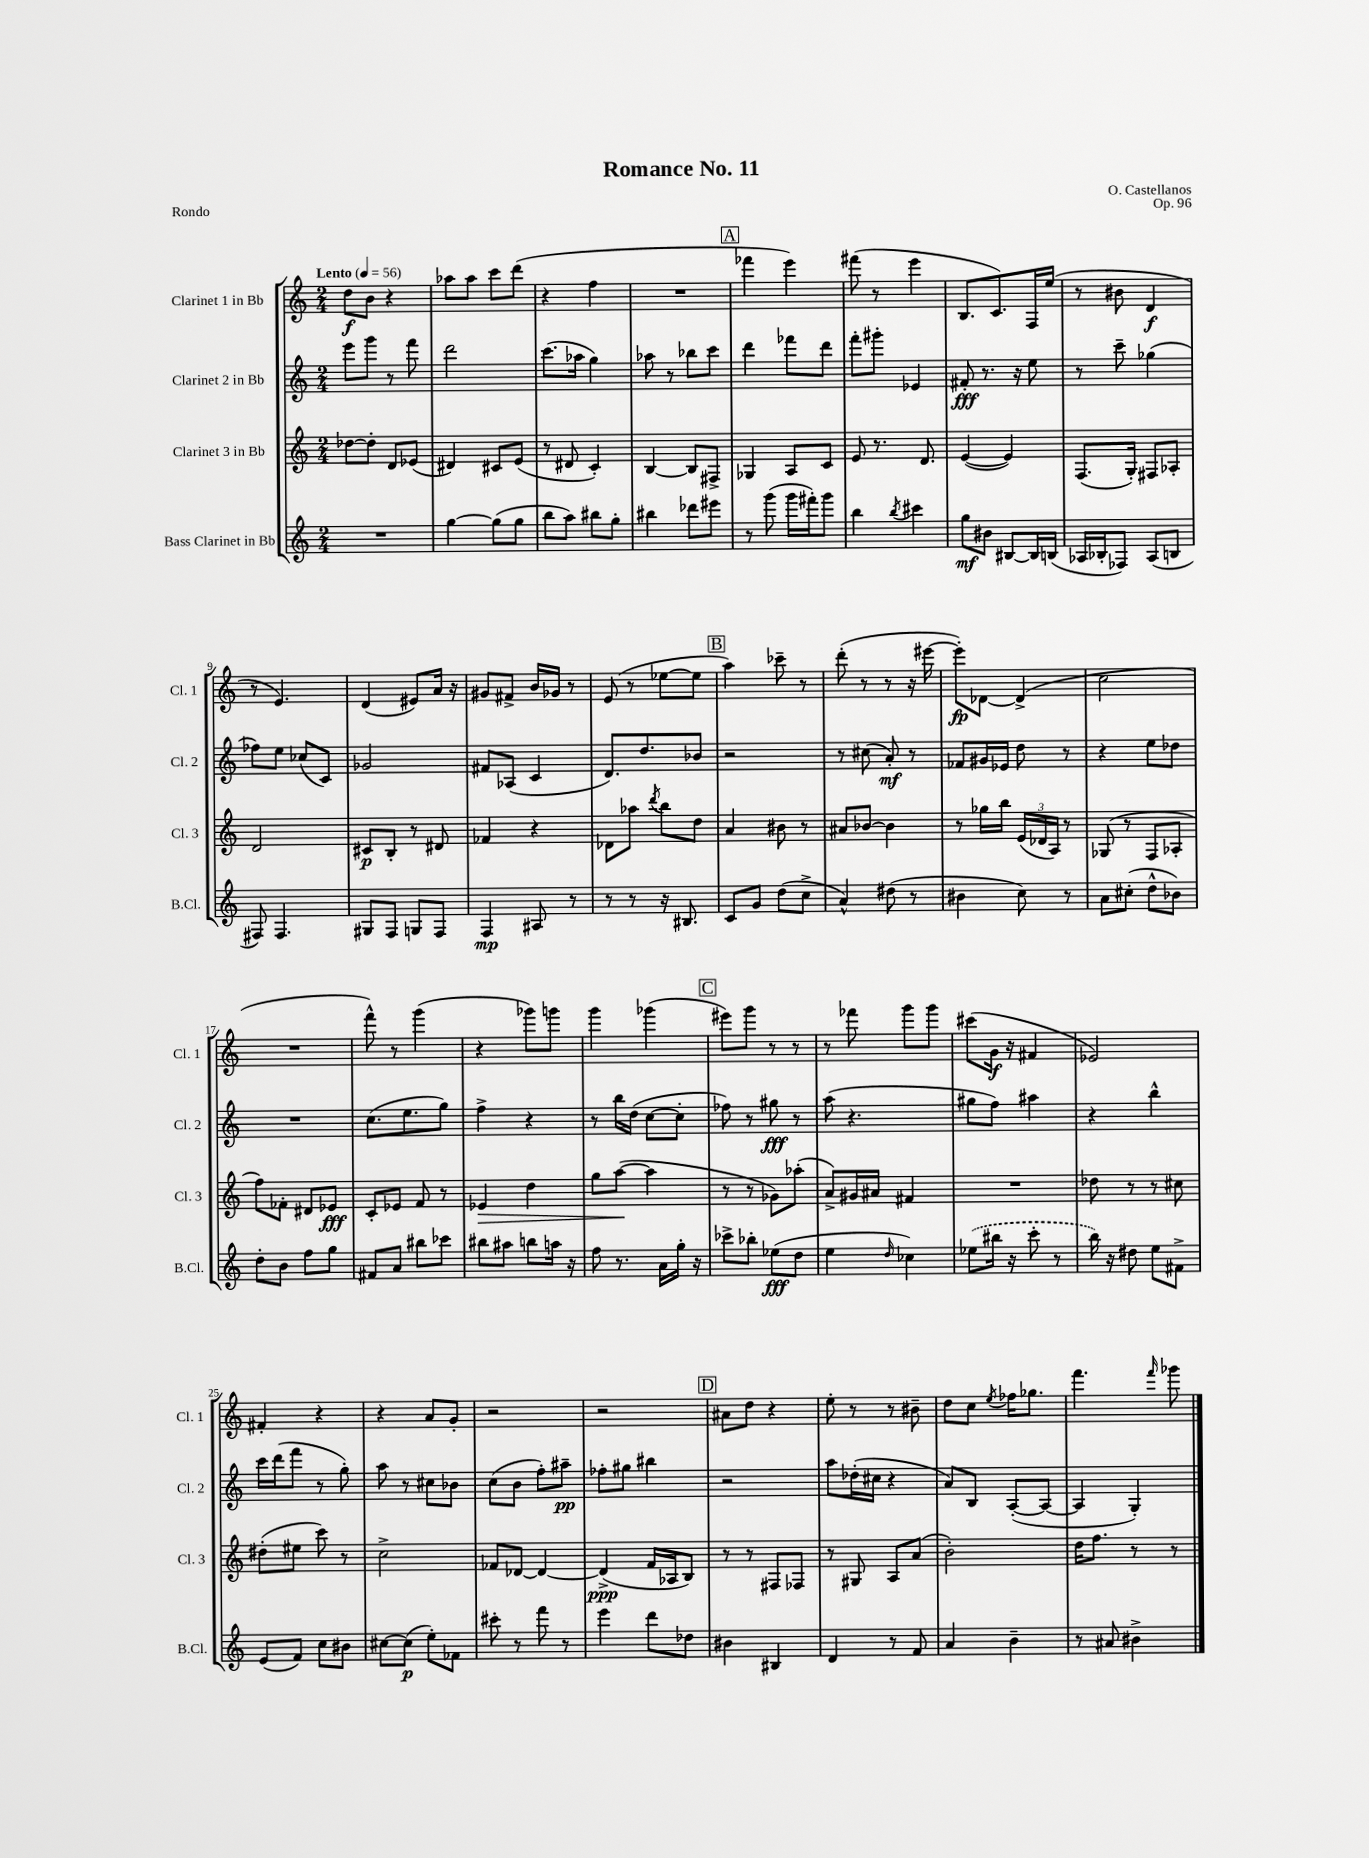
\header { title = "Romance No. 11" composer = "O. Castellanos" opus = "Op. 96" piece = "Rondo" }
<<
\new StaffGroup <<
\new Staff = "s0" \with { instrumentName = "Clarinet 1 in Bb" shortInstrumentName = "Cl. 1" } {
    \clef treble \key c \major \numericTimeSignature \time 2/4 \tempo "Lento" 4 = 56
    d''8\f b'8 r4 |
    aes''8 aes''8 c'''8 d'''8( |
    r4 f''4 |
    R2 |
    \mark \markup { \box "A" } fes'''4 e'''4) |
    fis'''8( r8 e'''4 |
    b8. c'8.) f16 e''16( |
    r8 bis'8 d'4\f |
    r8 e'4.) |
    d'4( eis'8) a'16 r16 |
    gis'8 fis'8-> b'16 ges'16 r8 |
    e'8( r8 ees''8~ ees''8 |
    \mark \markup { \box "B" } a''4) ces'''8-- r8 |
    d'''8-.( r8 r8 r16 eis'''16~ |
    eis'''8-.\fp) des'8~ des'4->( |
    c''2 |
    R2 |
    f'''8-^) r8 g'''4( |
    r4 ges'''8) g'''8 |
    g'''4 ges'''4( |
    \mark \markup { \box "C" } eis'''8) g'''8 r8 r8 |
    r8 fes'''8 g'''8 g'''8 |
    cis'''8( g'16\f r16 fis'4 |
    ees'2) |
    fis'4-. r4 |
    r4 a'8 g'8-. |
    r2 |
    r2 |
    \mark \markup { \box "D" } ais'8 d''8 r4 |
    e''8-. r8 r8 bis'8-- |
    d''8 c''8 \acciaccatura { e''8 } fes''16 ges''8. |
    f'''4. \grace { f'''16 } ges'''8 \bar "|." |
}
\new Staff = "s1" \with { instrumentName = "Clarinet 2 in Bb" shortInstrumentName = "Cl. 2" } {
    \clef treble \key c \major \numericTimeSignature \time 2/4
    e'''8 g'''8 r8 f'''8 |
    d'''2 |
    c'''8.( aes''16 g''4) |
    aes''8 r8 bes''8 c'''8 |
    \mark \markup { \box "A" } d'''4 fes'''8 d'''8 |
    f'''8-. gis'''8-. ees'4 |
    fis'8-.\fff r8. r16 e''8 |
    r8 c'''8-- ges''4( |
    fes''8) e''8 ces''8( c'8) |
    ges'2 |
    fis'8 aes8( c'4 |
    d'8.) d''8. bes'8 |
    \mark \markup { \box "B" } r2 |
    r8 cis''8( a'8-.\mf) r8 |
    fes'8 gis'16 ees'16 d''8 r8 |
    r4 e''8 des''8 |
    R2 |
    c''8.( e''8. g''8) |
    f''4-> r4 |
    r8 b''16 d''16( c''8~ c''8-. |
    \mark \markup { \box "C" } fes''8) r8 gis''8\fff r8 |
    a''8( r4. |
    gis''8 f''8) ais''4 |
    r4 b''4-^ |
    c'''16 d'''16( f'''8 r8 g''8-.) |
    a''8 r8 cis''8 bes'8 |
    c''8( b'8 f''8-.) ais''8--\pp |
    fes''8-. gis''8 bis''4 |
    \mark \markup { \box "D" } r2 |
    a''8 des''16-.( cis''16 r4 |
    a'8) b8 a8~-.( a8~ |
    a4 g4-.) \bar "|." |
}
\new Staff = "s2" \with { instrumentName = "Clarinet 3 in Bb" shortInstrumentName = "Cl. 3" } {
    \clef treble \key c \major \numericTimeSignature \time 2/4
    des''8~ des''8-. d'8 ees'8( |
    dis'4) cis'8 e'8( |
    r8 dis'8 c'4-.) |
    b4~ b8 fis8-> |
    \mark \markup { \box "A" } ges4 a8 c'8 |
    e'8 r8. d'8. |
    e'4~( e'4) |
    f8.( g16-.) fis8 aes8-. |
    d'2 |
    cis'8\p b8-. r8 dis'8 |
    fes'4 r4 |
    des'8 aes''8 \acciaccatura { d'''8 } b''8 d''8 |
    \mark \markup { \box "B" } a'4 bis'8 r8 |
    ais'8 bes'8~ bes'4 |
    r8 ges''16 b''16 \tuplet 3/2 { e'16( des'16 a16) } r8 |
    ges8( r8 f8 aes8-. |
    f''8) fes'8-. dis'8 ees'8\fff |
    c'8-. ees'8 f'8 r8 |
    ees'4\> d''4 |
    g''8 a''8~\!( a''4 |
    \mark \markup { \box "C" } r8 r8 ges'8) aes''8-.( |
    a'8->) gis'16 ais'16 fis'4 |
    R2 |
    des''8 r8 r8 cis''8 |
    dis''8-.( eis''8 c'''8) r8 |
    c''2-> |
    fes'8 des'8~ des'4~ |
    des'4->\ppp( f'16 aes16 b8) |
    \mark \markup { \box "D" } r8 r8 fis8 fes8 |
    r8 gis8 a8 a'8( |
    b'2-.) |
    d''16 f''8. r8 r8 \bar "|." |
}
\new Staff = "s3" \with { instrumentName = "Bass Clarinet in Bb" shortInstrumentName = "B.Cl." } {
    \clef treble \key c \major \numericTimeSignature \time 2/4
    R2 |
    g''4~ g''8( g''8 |
    b''8 a''8) bis''8 g''8-. |
    bis''4 des'''8 eis'''8 |
    \mark \markup { \box "A" } r8 g'''8( g'''16 fis'''16-.) g'''8 |
    b''4 \acciaccatura { b''8 } cis'''4 |
    g''8\mf bis'8 bis8~ bis16 b16( |
    aes16 bes16-. fes8) aes8( b8 |
    fis8) fis4. |
    gis8 f8 g8 f8 |
    f4\mp ais8 r8 |
    r8 r8 r16 bis8. |
    \mark \markup { \box "B" } c'8 g'8 d''8( c''8-> |
    a'4-^) dis''8( r8 |
    bis'4 c''8) r8 |
    a'8 cis''8-.( d''8-^ bes'8) |
    d''8-. b'8 f''8 g''8 |
    fis'8 a'8 bis''8 ces'''8 |
    bis''8 ais''8 b''8 a''16 r16 |
    f''8 r8. a'16 g''16-. r16 |
    \mark \markup { \box "C" } ces'''8-> bes''8-. ees''8\fff( d''8 |
    e''4 \grace { d''16 } ces''4) |
    \once \slurDashed ees''8( bis''16 r16 c'''8-. r8 |
    b''16) r16 dis''8 e''8 fis'8-> |
    e'8( f'8) c''8 bis'8 |
    cis''8~ cis''8\p( e''8-.) fes'8 |
    cis'''8-. r8 f'''8 r8 |
    e'''4 d'''8 des''8 |
    \mark \markup { \box "D" } bis'4 bis4 |
    d'4 r8 f'8 |
    a'4 b'4-- |
    r8 ais'8 bis'4-> \bar "|." |
}
>>
>>
